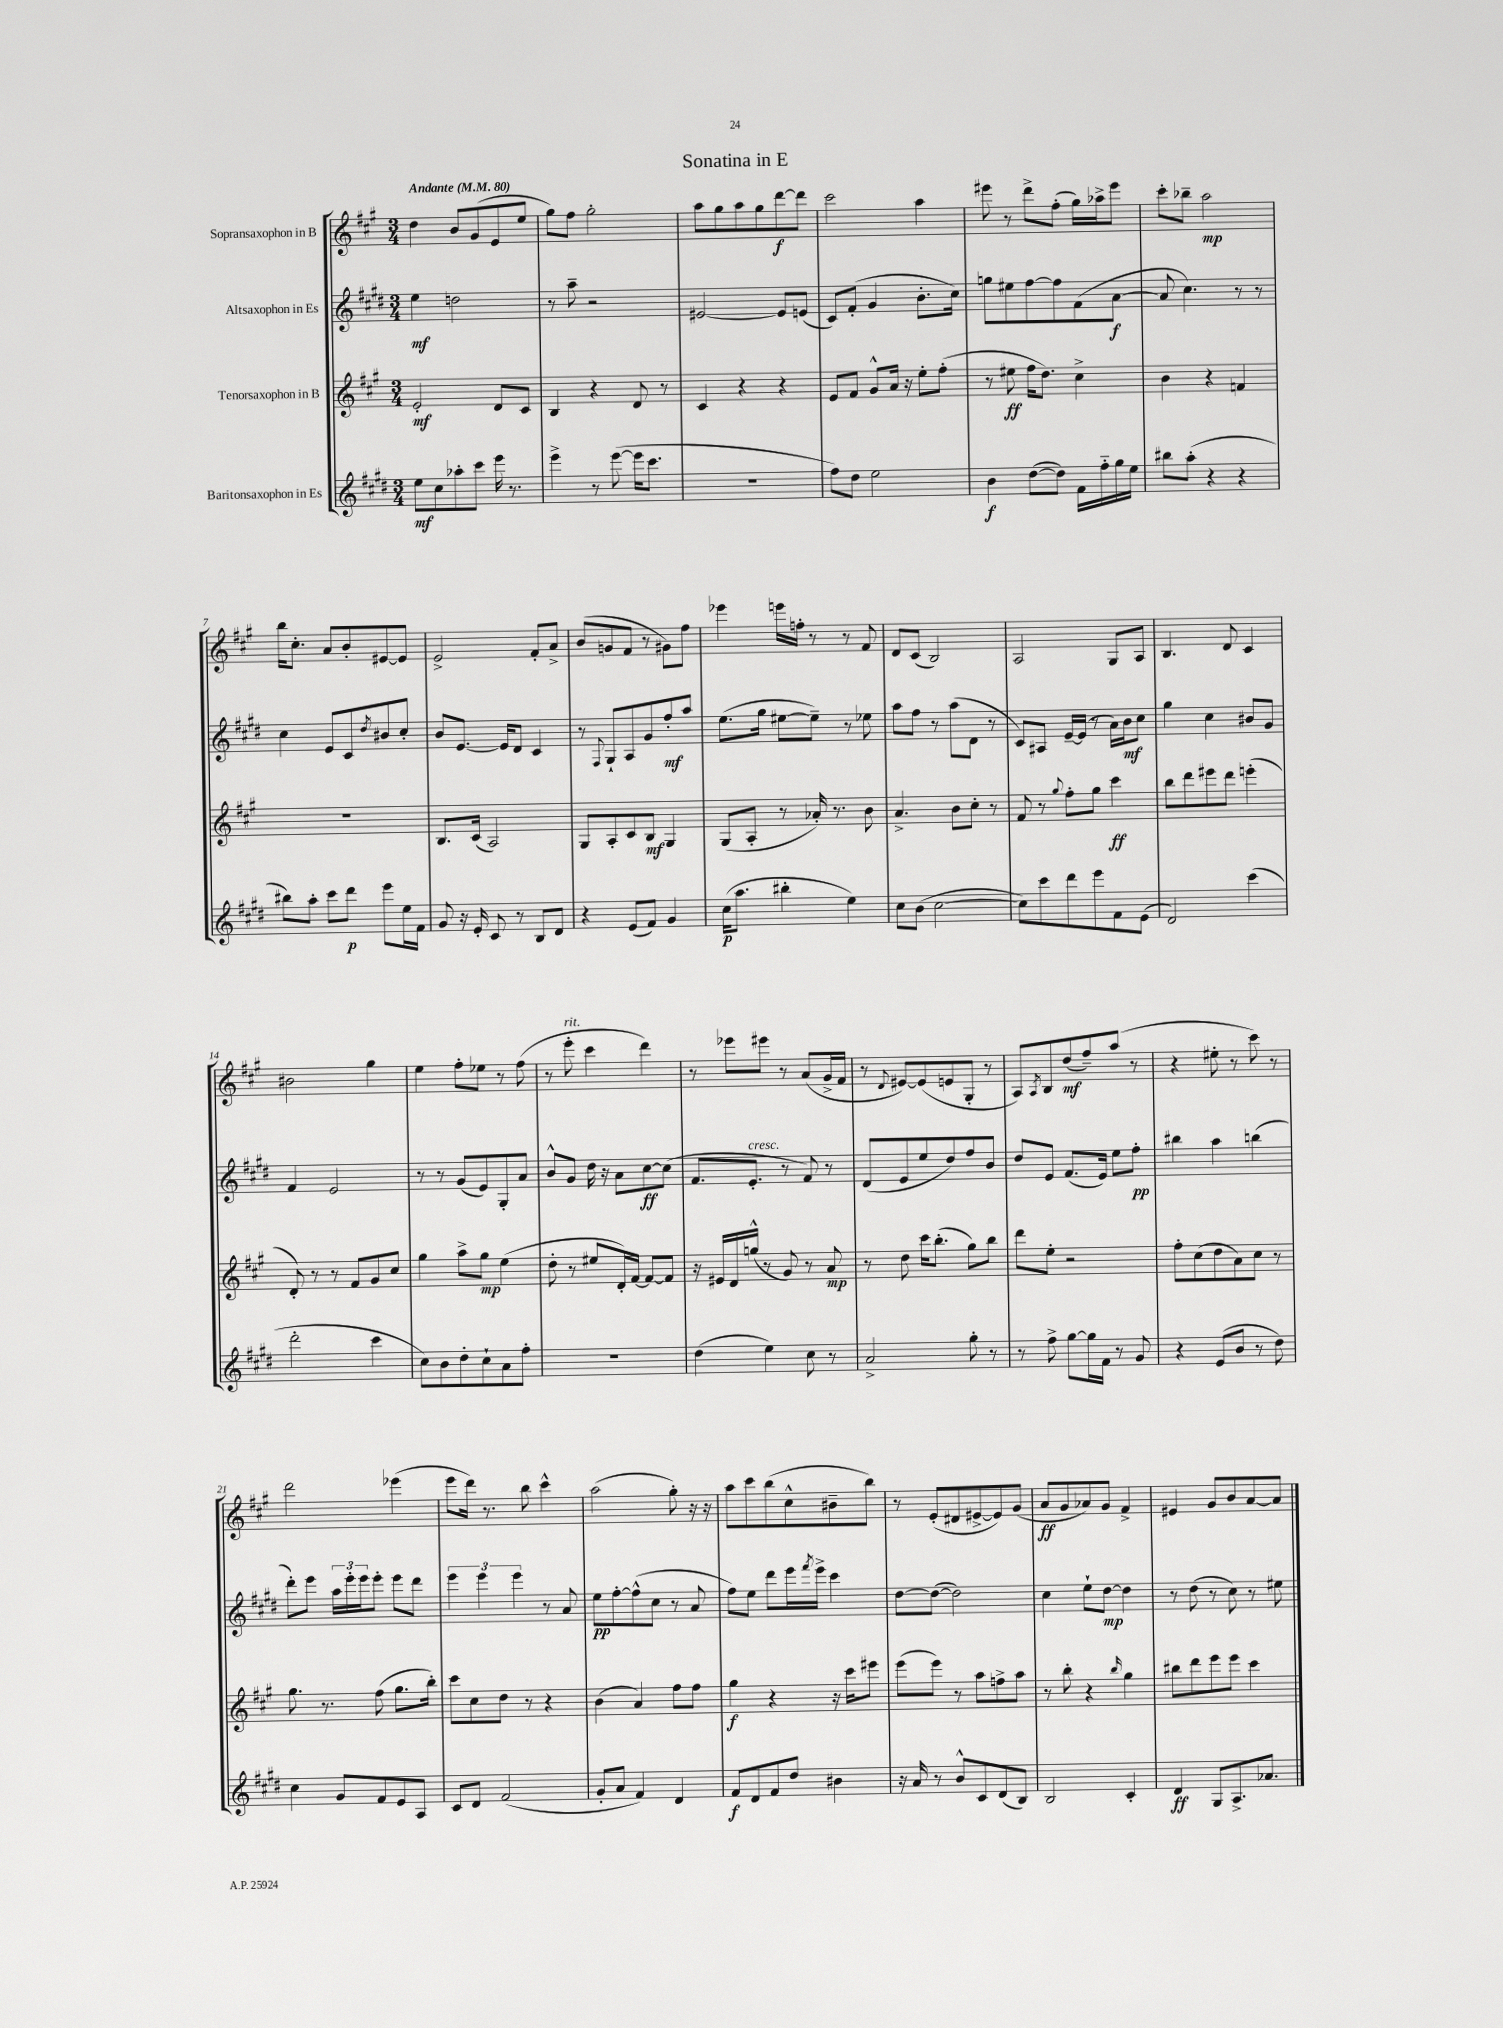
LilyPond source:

\header { title = "Sonatina in E" }
<<
\new StaffGroup <<
\new Staff = "s0" \with { instrumentName = "Sopransaxophon in B" } {
    \clef treble \key a \major \numericTimeSignature \time 3/4 \tempo "Andante" 4 = 80
    d''4 b'8 gis'8( e'8 e''8 |
    gis''8) fis''8 gis''2-. |
    a''8 gis''8 a''8 gis''8 d'''8~\f d'''8 |
    cis'''2 a''4 |
    eis'''8 r8 d'''8-> fis''8-.( gis''16) aes''16-> eis'''8 |
    cis'''8-. bes''8-- a''2\mp |
    b''16 cis''8.-. a'8 b'8-. eis'8~ eis'8 |
    e'2-> fis'8-. a'8-> |
    b'8( g'8 fis'8 r8 gis'8) fis''8 |
    ees'''4 e'''16 f''16-. r8 r8 fis'8 |
    d'8 cis'8( b2) |
    a2 gis8 a8 |
    b4. d'8 cis'4 |
    bis'2 gis''4 |
    e''4 fis''8-. ees''8 r8 fis''8( |
    r8 e'''8-.^\markup { \italic "rit." } cis'''4 d'''4) |
    r8 ees'''8 eis'''8 r8 a'8( gis'16-> fis'16 |
    r8 \appoggiatura { d'8 } eis'8~) eis'8( e'8 gis8-. r8 |
    a8) \acciaccatura { a8 } b8 d''8\mf( fis''8--) a''8( r8 |
    r4 eis''8-. r8 cis'''8) r8 |
    d'''2 ees'''4( |
    e'''8 d'''16) r8. b''8 cis'''4-^ |
    a''2( gis''8-.) r16 r16 |
    a''8 cis'''8 b''8( cis''8-^ bis'8-- b''8) |
    r8 e'8-.( dis'8 eis'8~-> eis'8) gis'8( |
    a'8\ff gis'8 aes'8) gis'8 fis'4-> |
    eis'4 gis'8 b'8 a'8~ a'8 \bar "|." |
}
\new Staff = "s1" \with { instrumentName = "Altsaxophon in Es" } {
    \clef treble \key e \major \numericTimeSignature \time 3/4
    e''4\mf d''2 |
    r8 a''8-- r2 |
    eis'2~ eis'8 e'8( |
    cis'8) fis'8-.( gis'4 b'8.-. cis''16) |
    g''8 eis''8 fis''8~ fis''8 fis'8( a'8~\f |
    a'8 cis''4.) r8 r8 |
    cis''4 e'8 cis'8 \acciaccatura { dis''8 } bis'8 cis''8-. |
    b'8 e'8.~ e'16 dis'8 cis'4 |
    r8 \appoggiatura { fis8 } gis8-! a8 gis'8 fis''8-.\mf a''8 |
    e''8.( gis''16 eis''8~ eis''8--) r8 ees''8 |
    a''8 fis''8 r8 a''8( dis'8 r8 |
    cis'8) ais8 e'16~-- e'16( r8 a'16) b'16\mf cis''8 |
    gis''4 cis''4 bis'8 gis'8 |
    fis'4 e'2 |
    r8 r8 gis'8( e'8) gis8-. a'8 |
    b'8-^ gis'8 dis''16 r16 a'8 cis''8~\ff cis''8( |
    fis'8. e'8.-.^\markup { \italic "cresc." } r8 fis'8) r8 |
    dis'8( e'8 e''8 dis''8) fis''8 b'8 |
    dis''8 e'8 fis'8.( e'16) e''8 fis''8-.\pp |
    bis''4 a''4 b''4( |
    dis'''8-.) e'''8 \tuplet 3/2 { a''16 e'''16-. e'''16 } e'''8-. e'''8 dis'''8 |
    \tuplet 3/2 { e'''4 e'''4 e'''4 } r8 a'8 |
    e''8\pp fis''8~-. fis''8-^( cis''8 r8 a'8 |
    fis''8) e''8 dis'''8 e'''16 \acciaccatura { fis'''8 } e'''16-> cis'''4 |
    dis''8~ dis''8~( dis''2) |
    cis''4 e''8-! dis''8~\mp dis''4 |
    r8 dis''8( r8 cis''8) r8 eis''8 \bar "|." |
}
\new Staff = "s2" \with { instrumentName = "Tenorsaxophon in B" } {
    \clef treble \key a \major \numericTimeSignature \time 3/4
    e'2-.\mf d'8 cis'8 |
    b4 r4 d'8 r8 |
    cis'4 r4 r4 |
    e'8 fis'8 gis'8-^ a'16 r16 e''8-. fis''8-.( |
    r8 eis''8\ff fis''16 d''8.) cis''4-> |
    b'4 r4 f'4 |
    R2. |
    b8. cis'16( a2) |
    gis8 a8-. cis'8 b8\mf gis4 |
    gis8( a8-. r8 aes'16-.) r8. b'8 |
    a'4.-> b'8 cis''8-. r8 |
    fis'8 r8 \appoggiatura { gis''8 } fis''8-. gis''8 cis'''4\ff |
    b''8 d'''8 eis'''8 d'''8 e'''4-.( |
    d'8-.) r8 r8 fis'8 gis'8 cis''8 |
    gis''4 a''8-> gis''8\mp e''4( |
    d''8-. r8 eis''8 d'16-.) fis'16~ fis'8~ fis'8 |
    r16 eis'16 d'16 g''16-^( r8 gis'8) r8 a'8\mp |
    r8 d''8 cis'''16 b''8.-.( gis''8) b''8 |
    d'''8 e''8-. r2 |
    fis''8-. cis''8( d''8 a'8) cis''8 r8 |
    gis''8. r8. fis''8( gis''8. b''16-.) |
    cis'''8 cis''8 d''8 r8 r4 |
    b'4( a'4) fis''8 fis''8 |
    gis''4\f r4 r16 cis'''16 eis'''8 |
    e'''8( e'''8) r8 a''8 f''8-> a''8 |
    r8 b''8-. r4 \grace { b''16 } gis''4 |
    bis''8 d'''8 e'''8 e'''8 cis'''4 \bar "|." |
}
\new Staff = "s3" \with { instrumentName = "Baritonsaxophon in Es" } {
    \clef treble \key e \major \numericTimeSignature \time 3/4
    e''8\mf cis''8 aes''8-. cis'''8 e'''16 r8. |
    e'''4-> r8 e'''8~( e'''16 cis'''8. |
    r2. |
    fis''8) dis''8 e''2 |
    b'4\f dis''8~( dis''8) fis'16 fis''16-_ gis''16 e''16 |
    bis''8 a''8-.( r4 r4 |
    bis''8) a''8-. cis'''8 dis'''8\p e'''8 e''16 fis'16 |
    gis'8 r16 e'16-. cis'8 r8 b8 dis'8 |
    r4 e'8( fis'8) gis'4 |
    cis''16\p( a''8. bis''4-. e''4) |
    cis''8 b'8( cis''2~ |
    cis''8) cis'''8 dis'''8 e'''8 fis'8 e'8( |
    dis'2) cis'''4( |
    dis'''2-. cis'''4 |
    cis''8) b'8 dis''8-. cis''8-! a'8 fis''8-. |
    R2. |
    dis''4( e''4) cis''8 r8 |
    a'2-> gis''8-. r8 |
    r8 fis''8-> gis''8~ gis''16 fis'16 r8 gis'8 |
    r4 e'8( b'8 r8 dis''8) |
    cis''4 gis'8 fis'8 e'8 a8 |
    cis'8 dis'8 fis'2( |
    gis'8-. a'8 fis'4) dis'4 |
    fis'8\f dis'8 fis'8 dis''8 bis'4 |
    r16 a'16 r8 b'8-^ cis'8 dis'8( b8) |
    b2 cis'4-. |
    dis'4\ff gis8 a8.-> aes'8. \bar "|." |
}
>>
>>
